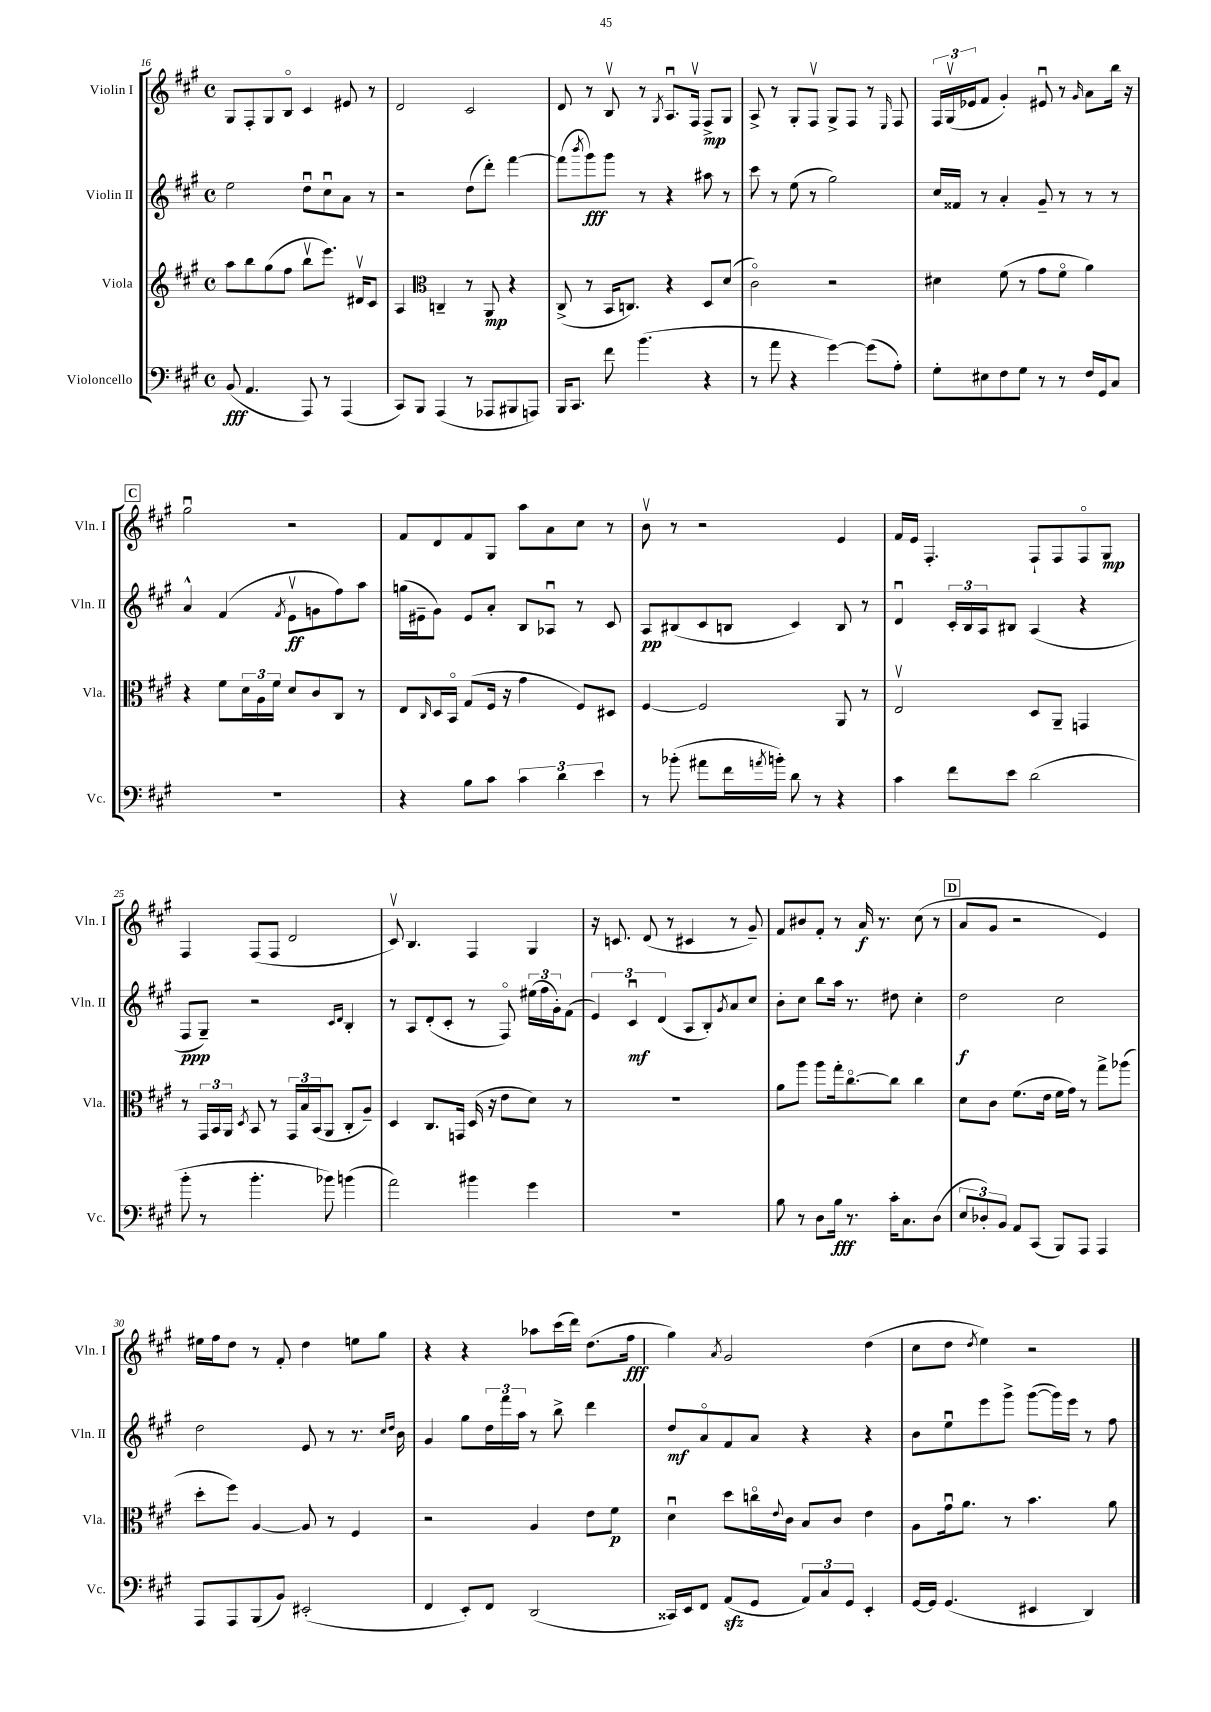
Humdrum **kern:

**kern	**dynam	**kern	**dynam	**kern	**dynam	**kern	**dynam
*part4	*part4	*part3	*part3	*part2	*part2	*part1	*part1
*staff4	*staff4	*staff3	*staff3	*staff2	*staff2	*staff1	*staff1
*I"Violoncello	*	*I"Viola	*	*I"Violin II	*	*I"Violin I	*
*I'Vc.	*	*I'Vla.	*	*I'Vln. II	*	*I'Vln. I	*
*clefF4	*	*clefG2	*	*clefG2	*	*clefG2	*
*k[f#c#g#]	*	*k[f#c#g#]	*	*k[f#c#g#]	*	*k[f#c#g#]	*
*M4/4	*	*M4/4	*	*M4/4	*	*M4/4	*
*met(c)	*	*met(c)	*	*met(c)	*	*met(c)	*
=16	=16	=16	=16	=16	=16	=16	=16
(8BB/	fff	8aa\L	.	2ee\	.	8G#/L	.
4.AA/	.	8bb\	.	.	.	8F#'/	.
.	.	(8gg#\	.	.	.	8G#/	.
.	.	8ff#\J	.	.	.	8B/J	.
8AAA/)	.	8bbv\L	.	8ddu\L	.	4c#/	.
8r	.	8.eee\J)	.	8cc#u\	.	.	.
(4AAA/	.	.	.	8a\J	.	8e#X/	.
.	.	16d#Xv/KL	.	.	.	.	.
.	.	8c#/J	.	8r	.	8r	.
=17	=17	=17	=17	=17	=17	=17	=17
8CC#/L)	.	4A/	.	2r	.	2d/	.
8BBB/J	.	.	.	.	.	.	.
*	*	*clefC3	*	*	*	*	*
(4AAA/	.	4Cn~/	.	.	.	.	.
8r	.	8r	.	(8dd\L	.	2c#/	.
8AAA-X/L	.	8AA/	mp	8ddd'\J)	.	.	.
8BBB#X/	.	4r	.	[4fff#\	.	.	.
8AAAn/J)	.	.	.	.	.	.	.
=18	=18	=18	=18	=18	=18	=18	=18
16BBB/KL	.	(8C#^/	.	(8fff#\L]	.	8d/	.
8.CC#/J	.	.	.	.	.	.	.
.	.	.	.	8qbbb/	.	.	.
.	.	8r	.	8ggg#\)	fff	8r	.
8f#\	.	16BB/KL	.	8ggg#\J	.	8Bv/	.
.	.	8.Cn/J)	.	.	.	.	.
(4.b\	.	.	.	8r	.	8r	.
.	.	.	.	.	.	8qG#/	.
.	.	4r	.	4r	.	8.Au/L	.
.	.	.	.	.	.	16F#v/Jk	.
4r	.	8D/L	.	8aa#X\	.	8F#^/L	mp
.	.	(8d/J	.	8r	.	8G#/J	.
=19	=19	=19	=19	=19	=19	=19	=19
8r	.	2c#\)	.	8ccc#\	.	8A^/	.
8a\	.	.	.	8r	.	8r	.
4r	.	.	.	(8ee\	.	8G#'/L	.
.	.	.	.	8r	.	8F#v/J	.
[4g#\)	.	2r	.	2gg#\)	.	8G#^/L	.
.	.	.	.	.	.	8F#/J	.
(8g#\L]	.	.	.	.	.	8r	.
.	.	.	.	.	.	16qqE/	.
8A'\J)	.	.	.	.	.	8F#/	.
=20	=20	=20	=20	=20	=20	=20	=20
8G#'\L	.	4d#X\	.	16cc#/LL	.	24F#/LL	.
.	.	.	.	.	.	(24G#v/	.
.	.	.	.	16f##X/JJ	.	.	.
.	.	.	.	.	.	24e-X/J	.
8E#X\	.	.	.	8r	.	8f#/J	.
8F#\	.	(8f#\	.	4a'/	.	4g#'/)	.
8G#\J	.	8r	.	.	.	.	.
8r	.	8g#\L	.	8g#~/	.	8e#Xu/	.
8r	.	8f#\J	.	8r	.	8r	.
.	.	.	.	.	.	16qqg#/	.
16F#/LL	.	4a\)	.	8r	.	8a\L	.
16GG#/J	.	.	.	.	.	.	.
8C#/J	.	.	.	8r	.	16bb\Jk	.
.	.	.	.	.	.	16r	.
!!LO:LB:g=z
!!LO:REH:place=s1:t=C
=21	=21	=21	=21	=21	=21	=21	=21
1r	.	4r	.	4a^^/	.	2gg#u\	.
.	.	8f#\L	.	(4f#/	.	.	.
.	.	24d\L	.	.	.	.	.
.	.	24A\	.	.	.	.	.
.	.	24f#\JJ	.	.	.	.	.
.	.	.	.	8qf#/	.	.	.
.	.	8d/L	.	8ev\L	ff	2r	.
.	.	8c#/	.	8gn\	.	.	.
.	.	8C#/J	.	8ff#\)	.	.	.
.	.	8r	.	8aa\J	.	.	.
=22	=22	=22	=22	=22	=22	=22	=22
4r	.	8E/L	.	(16ggn\LL	.	8f#/L	.
.	.	.	.	16e#X~\J	.	.	.
.	.	16qqC#/	.	.	.	.	.
.	.	16D/L	.	8g#\J)	.	8d/	.
.	.	16BB/JJ	.	.	.	.	.
8B\L	.	(8G#/L	.	8e#/L	.	8f#/	.
8c#\J	.	16F#/Jk	.	8a'/J	.	8G#/J	.
.	.	16r	.	.	.	.	.
6c#\	.	4g#\	.	8B/L	.	8aa\L	.
.	.	.	.	8A-Xu/J	.	8a\	.
6d\	.	.	.	.	.	.	.
.	.	8F#/L)	.	8r	.	8cc#\J	.
6e\	.	.	.	.	.	.	.
.	.	8D#X/J	.	8c#/	.	8r	.
=23	=23	=23	=23	=23	=23	=23	=23
8r	.	[4F#/	.	8A/L	pp	8bv\	.
(8b-X'\	.	.	.	(8B#X/	.	8r	.
8a#X\L	.	2F#/]	.	8c#/	.	2r	.
16f#\L	.	.	.	8Bn/J	.	.	.
8qan/	.	.	.	.	.	.	.
16bn'\JJ)	.	.	.	.	.	.	.
8d\	.	.	.	4c#/)	.	.	.
8r	.	.	.	.	.	.	.
4r	.	8AA/	.	8B/	.	4e/	.
.	.	8r	.	8r	.	.	.
=24	=24	=24	=24	=24	=24	=24	=24
4c#\	.	2Ev/	.	4du/	.	16f#/LL	.
.	.	.	.	.	.	16e/JJ	.
.	.	.	.	.	.	4.F#'/	.
8f#\L	.	.	.	24c#'/LL	.	.	.
.	.	.	.	24B/	.	.	.
.	.	.	.	24A/J	.	.	.
8e\J	.	.	.	8B#X/J	.	.	.
(2d\	.	8D/L	.	(4A/	.	8F#`/L	.
.	.	8AA~/J	.	.	.	8F#/	.
.	.	4GGn/	.	4r	.	8F#/	.
.	.	.	.	.	.	8G#/J	mp
!!LO:LB:g=z
=25	=25	=25	=25	=25	=25	=25	=25
8b'\	.	8r	.	8F#/L	ppp	4F#/	.
8r	.	24GG#/LL	.	8G#~/J)	.	.	.
.	.	24BB/	.	.	.	.	.
.	.	24AA/JJ	.	.	.	.	.
.	.	8qD/	.	.	.	.	.
4.b'\	.	8BB/	.	2r	.	(8F#/L	.
.	.	8r	.	.	.	8F#/J	.
.	.	24GG#/LL	.	.	.	2d/	.
.	.	24B/	.	.	.	.	.
.	.	(24BB/J	.	.	.	.	.
8b-X\)	.	8AA/J	.	.	.	.	.
.	.	.	.	16qqc#/LL	.	.	.
.	.	.	.	16qqd/JJ	.	.	.
(4bn\	.	8C#'/L	.	4B'/	.	.	.
.	.	8A~/J)	.	.	.	.	.
=26	=26	=26	=26	=26	=26	=26	=26
2a\)	.	4D/	.	8r	.	8c#v/)	.
.	.	.	.	8A/L	.	4.B/	.
.	.	8.C#/L	.	(8d'/	.	.	.
.	.	.	.	8c#'/J	.	.	.
.	.	16GGn/Jk	.	.	.	.	.
4b#X\	.	(16D/	.	8r	.	4F#/	.
.	.	16r	.	.	.	.	.
.	.	8e\L	.	8F#/)	.	.	.
4g#\	.	8d\J)	.	(24ee#X\LL	.	4G#/	.
.	.	.	.	24ff#\	.	.	.
.	.	.	.	24g#'\J)	.	.	.
.	.	8r	.	(8f#\J	.	.	.
=27	=27	=27	=27	=27	=27	=27	=27
1r	.	1r	.	6e/)	.	16r	.
.	.	.	.	.	.	8.cn/	.
.	.	.	.	6c#u/	mf	.	.
.	.	.	.	.	.	(8d/	.
.	.	.	.	(6d/	.	.	.
.	.	.	.	.	.	8r	.
.	.	.	.	8A/L	.	4c#X/	.
.	.	.	.	8B'/)	.	.	.
.	.	.	.	8qg#/	.	.	.
.	.	.	.	8a/	.	8r	.
.	.	.	.	8cc#/J	.	8g#~/)	.
=28	=28	=28	=28	=28	=28	=28	=28
8B\	.	8a\L	.	8b'\L	.	8f#/L	.
8r	.	8aa\J	.	8cc#\J	.	8b#X/	.
8D\L	.	8aa\L	.	8bb\L	.	8f#'/J	.
16B\Jk	fff	16gg#'\k	.	16aa\Jk	.	8r	.
8.r	.	[8.cc#\	.	8.r	.	.	.
.	.	.	.	.	.	16a/	f
.	.	.	.	.	.	8.r	.
16c#'\KL	.	8cc#\J]	.	8dd#X\	.	.	.
8.C#\	.	.	.	.	.	.	.
.	.	4cc#\	.	4cc#'\	.	(8cc#\	.
(8D\J	.	.	.	.	.	8r	.
!!LO:REH:place=s1:t=D
=29	=29	=29	=29	=29	=29	=29	=29
12E/L	.	8d\L	.	2dd\	f	8a/L	.
12D-X'/)	.	.	.	.	.	.	.
.	.	8c#\J	.	.	.	8g#/J	.
12BB/J	.	.	.	.	.	.	.
8AA/L	.	(8.f#\L	.	.	.	2r	.
(8CC#/J	.	.	.	.	.	.	.
.	.	16e\Jk	.	.	.	.	.
8BBB/L)	.	16f#\LL	.	2cc#\	.	.	.
.	.	16g#\JJ)	.	.	.	.	.
8AAA/J	.	8r	.	.	.	.	.
4AAA/	.	8gg#^\L	.	.	.	4e/)	.
.	.	(8aa-X\J	.	.	.	.	.
!!LO:LB:g=z
=30	=30	=30	=30	=30	=30	=30	=30
8AAA/L	.	8dd'\L	.	2dd\	.	16ee#X\LL	.
.	.	.	.	.	.	16ff#\J	.
8AAA/	.	8ff#\J)	.	.	.	8dd\J	.
(8BBB/	.	[4A/	.	.	.	8r	.
8BB/J)	.	.	.	.	.	8f#'/	.
(2EE#X'/	.	8A/]	.	8e/	.	4dd\	.
.	.	8r	.	8r	.	.	.
.	.	4F#/	.	8.r	.	8een\L	.
.	.	.	.	.	.	8gg#\J	.
.	.	.	.	16qqcc#/LL	.	.	.
.	.	.	.	16qqdd/JJ	.	.	.
.	.	.	.	16b\	.	.	.
=31	=31	=31	=31	=31	=31	=31	=31
4FF#/	.	2r	.	4g#/	.	4r	.
8EE'/L)	.	.	.	8gg#\L	.	4r	.
8FF#/J	.	.	.	24dd\L	.	.	.
.	.	.	.	24fff#\	.	.	.
.	.	.	.	24aa\JJ	.	.	.
(2DD/	.	4A/	.	8r	.	8aa-X\L	.
.	.	.	.	8bb^\	.	(16ccc#\L	.
.	.	.	.	.	.	16ddd\JJ)	.
.	.	8e\L	.	4ddd\	.	(8.dd\L	.
.	.	8f#\J	p	.	.	.	.
.	.	.	.	.	.	16ff#\Jk	fff
=32	=32	=32	=32	=32	=32	=32	=32
16CC##X/LL)	.	4du\	.	8dd/L	mf	4gg#\)	.
16EE/J	.	.	.	.	.	.	.
8FF#/J	.	.	.	8a/	.	.	.
.	.	.	.	.	.	8qa/	.
(8AAzz/L	.	8dd\L	.	8f#/	.	2g#/	.
8GG#/J	.	16ccn\L	.	8a/J	.	.	.
.	.	8qqe/	.	.	.	.	.
.	.	16c#\JJ	.	.	.	.	.
12AA/L)	.	8B/L	.	4r	.	.	.
12C#/	.	.	.	.	.	.	.
.	.	8c#/J	.	.	.	.	.
12GG#/J	.	.	.	.	.	.	.
4EE'/	.	4e\	.	4r	.	(4dd\	.
=33	=33	=33	=33	=33	=33	=33	=33
[16GG#/LL	.	8A\L	.	8b\L	.	8cc#\L	.
16GG#/JJ]	.	.	.	.	.	.	.
(4.GG#/	.	16g#u\k	.	8eeu\	.	8dd\J	.
.	.	8.a\J	.	.	.	.	.
.	.	.	.	.	.	8qdd/	.
.	.	.	.	8eee\	.	4ee\)	.
.	.	8r	.	8ggg#^\J	.	.	.
4EE#X/	.	4.b\	.	([8ggg#\L	.	2r	.
.	.	.	.	16ggg#\L])	.	.	.
.	.	.	.	16eee\JJ	.	.	.
4DD/)	.	.	.	8r	.	.	.
.	.	8a\	.	8ff#\	.	.	.
==	==	==	==	==	==	==	==
*-	*-	*-	*-	*-	*-	*-	*-
